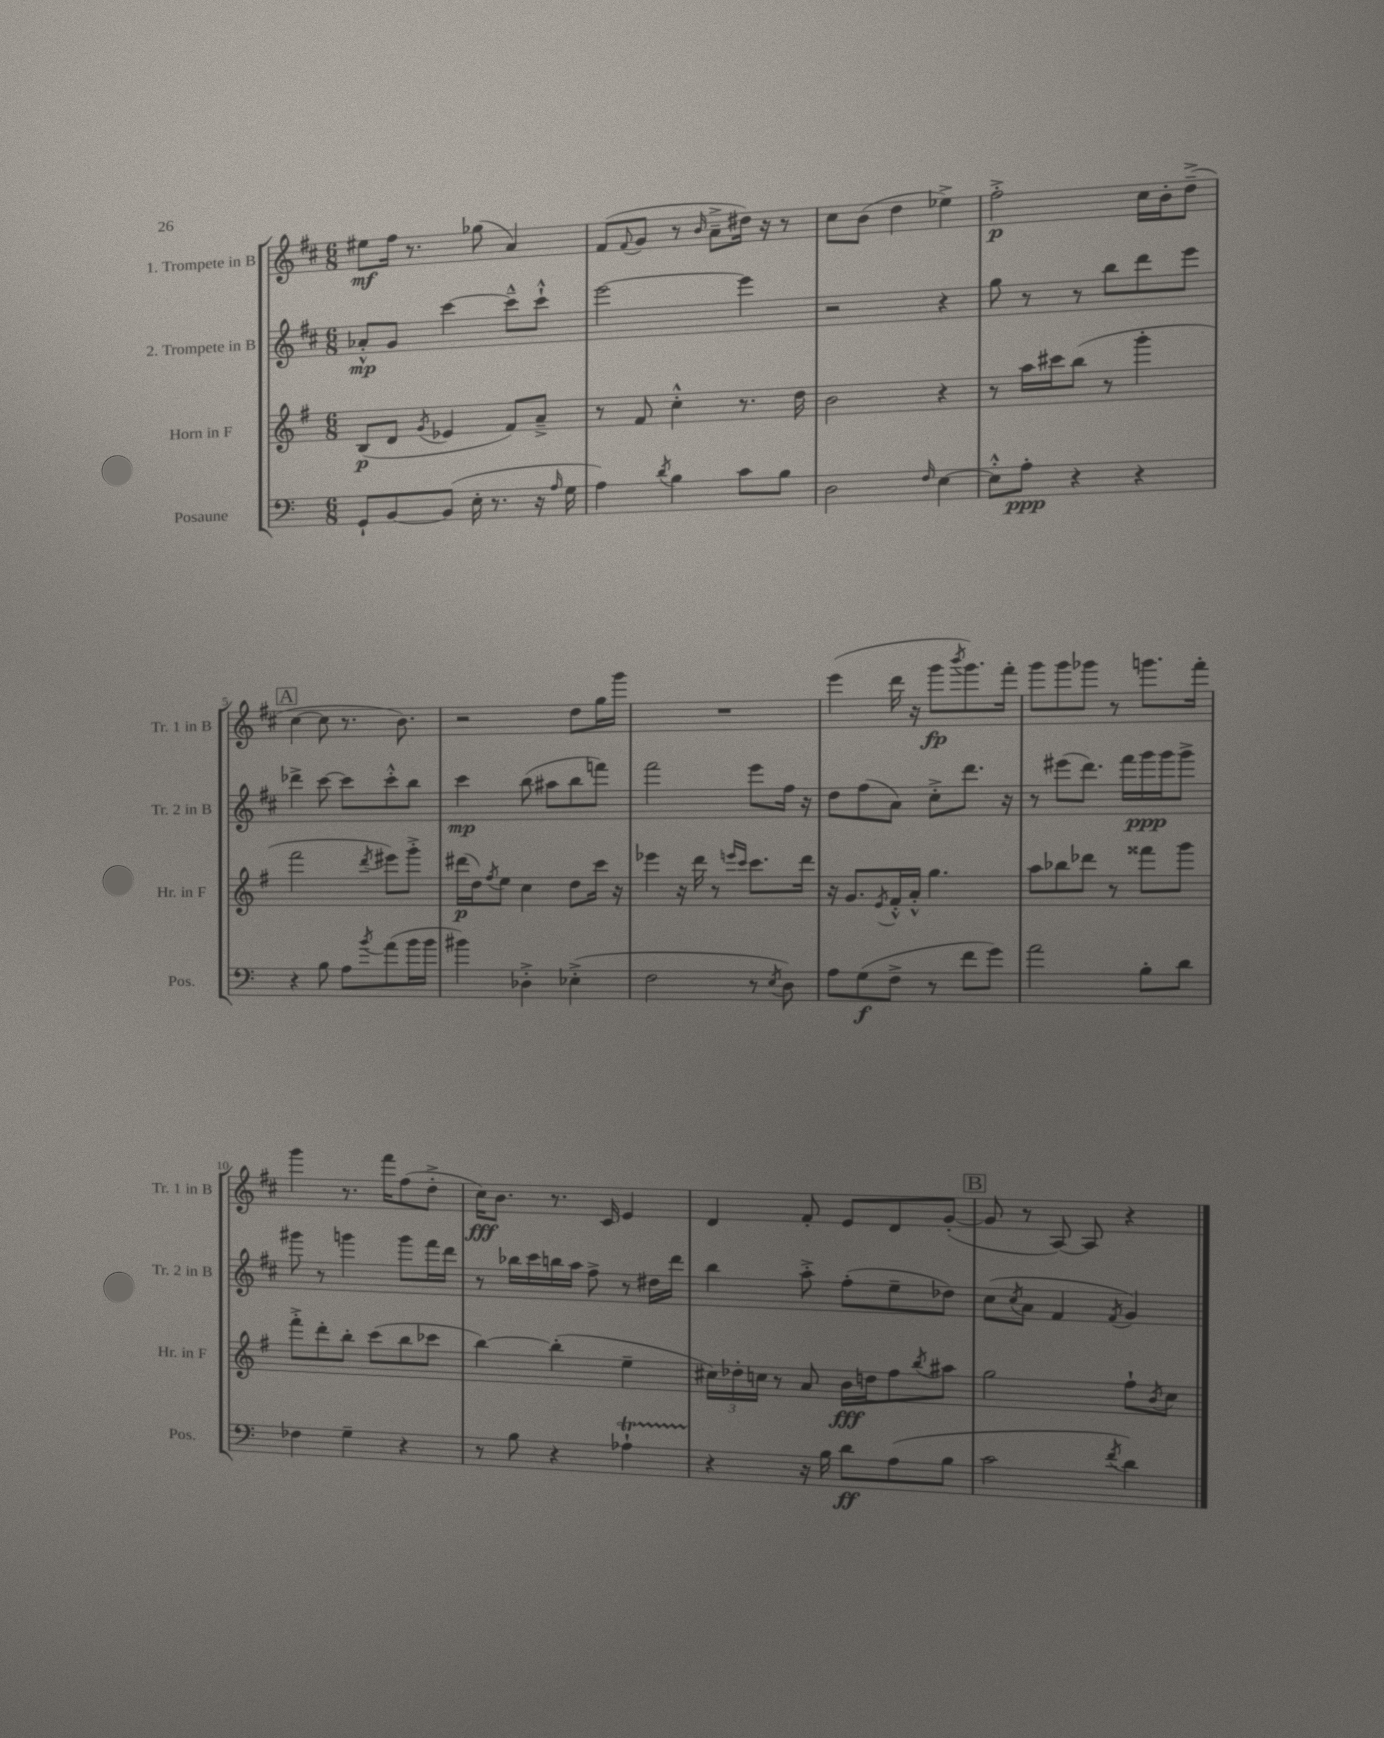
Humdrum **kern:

**kern	**kern	**kern	**kern
*staff4	*staff3	*staff2	*staff1
*clefF4	*clefG2	*clefG2	*clefG2
*k[]	*k[f#]	*k[f#c#]	*k[f#c#]
*M6/8	*M6/8	*M6/8	*M6/8
8GG`	(8B	8a-'^^	8ee#
[8BB	8d	8g	16ff#
.	.	.	8.r
.	8qg	.	.
(8BB]	4e-	[4ccc#	.
16E'	.	.	(8gg-
8.r	.	.	.
.	8f#)	8ccc#~^^]	4a)
16r	8a~^	8ccc#`^^	.
16qqA	.	.	.
16G	.	.	.
=	=	=	=
4A)	8r	[2eee	(8f#
.	.	.	8qqf#
.	8f#	.	8g
8qd	.	.	.
4B	4cc'^^	.	8r
.	.	.	16qqb
.	.	.	8a~^
8c	8.r	4eee]	16dd#)
.	.	.	16r
8B	.	.	8r
.	16dd	.	.
=	=	=	=
2D	2b	2r	8cc#
.	.	.	(8b
.	.	.	4dd
16qqF	.	.	.
[4E	4r	4r	4ee-^)
=	=	=	=
8E'^^]	8r	8gg	2ff#'^
8A'	16aa	8r	.
.	16ccc#	.	.
4r	(8bb	8r	.
.	8r	8bb	.
4r	4ggg'	8ddd	16cc#
.	.	.	16b'
.	.	8eee	(8dd~^
=	=	=	=
4r	2fff#	4ddd-^	[4cc#
8B	.	[8ccc#	8cc#]
8A	.	8ccc#]	8.r
8qb	8qddd	.	.
(8a	8eee#)	8ccc#'^^	.
.	.	.	8.b)
16b	8ggg'^	8bb	.
16b	.	.	.
=	=	=	=
4b#)	(16ddd#	4ccc#	2r
.	16dd)	.	.
.	8qff#	.	.
.	8ee	.	.
4D-'^	4cc	(8bb	.
.	.	8aa#	.
(4E-'^	8dd	8bb	8dd
.	16ccc	8fff)	16gg
.	16r	.	16ggg
=	=	=	=
2F	4eee-	2fff#	2.r
.	16r	.	.
.	16ddd	.	.
.	8r	.	.
.	16qqeee	.	.
.	16qqccc	.	.
8r	8.ccc	8eee	.
8qE	.	.	.
8D)	.	16ff#	.
.	16ddd	16r	.
=	=	=	=
8A	16r	8dd	(4eee
.	8.g	.	.
(8G	.	(8ff#	.
.	8qe	.	.
8F^	16f#'^^	8a)	16ddd
.	16a'^^	.	16r
8r	4.gg	8cc#'^	8ggg
.	.	.	8qbbb
8f	.	8.ddd	8.ggg)
8g)	.	.	.
.	.	16r	16fff#'
=	=	=	=
2a	8aa	8r	8ggg
.	8bb-	(8eee#	8ggg
.	8ddd-	8.ddd)	8ggg-
.	8r	.	8r
.	.	16fff#	.
8B'	8fff##	16ggg	8.ggg
.	.	16ggg	.
8d	8ggg	8ggg^	.
.	.	.	16fff#'
=	=	=	=
4F-	8fff#'^	8ggg#	4ggg
.	8ddd'	8r	.
4G~	8bb'	4ggg	8.r
.	(8ccc	.	.
.	.	.	16fff#
4r	8bb	8ggg	(8ff#
.	8ccc-	16fff#	8dd'^
.	.	16ddd	.
=	=	=	=
8r	[4bb)	8r	16cc#)
.	.	.	8.b
8B	.	16bb-	.
.	.	16ccc#	.
4r	(4bb']	16bb	8.r
.	.	16aa	.
.	.	8ff#^	.
.	.	.	16c#
4A-`	4ee~	8r	4e
.	.	16dd#	.
.	.	16ddd	.
=	=	=	=
4r	24cc#)	4bb	4d
.	24dd-'	.	.
.	24cc	.	.
.	8r	.	.
16r	8a	8aa'^	8f#'
16B	.	.	.
8d	16b	(8ff#'	8e
.	16dd	.	.
(8A	8ff#	8ee~	8d
.	8qbb	.	.
8B	8aa#	8dd-)	([8g'
=	=	=	=
2c	2gg	(8cc#	8g]
.	.	8qcc#	.
.	.	8a	8r
.	.	4f#	[8A)
.	.	.	8A]
8qf	.	8qf#	.
4d)	8ff#`	4g)	4r
.	8qb	.	.
.	8cc	.	.
==	==	==	==
*-	*-	*-	*-
